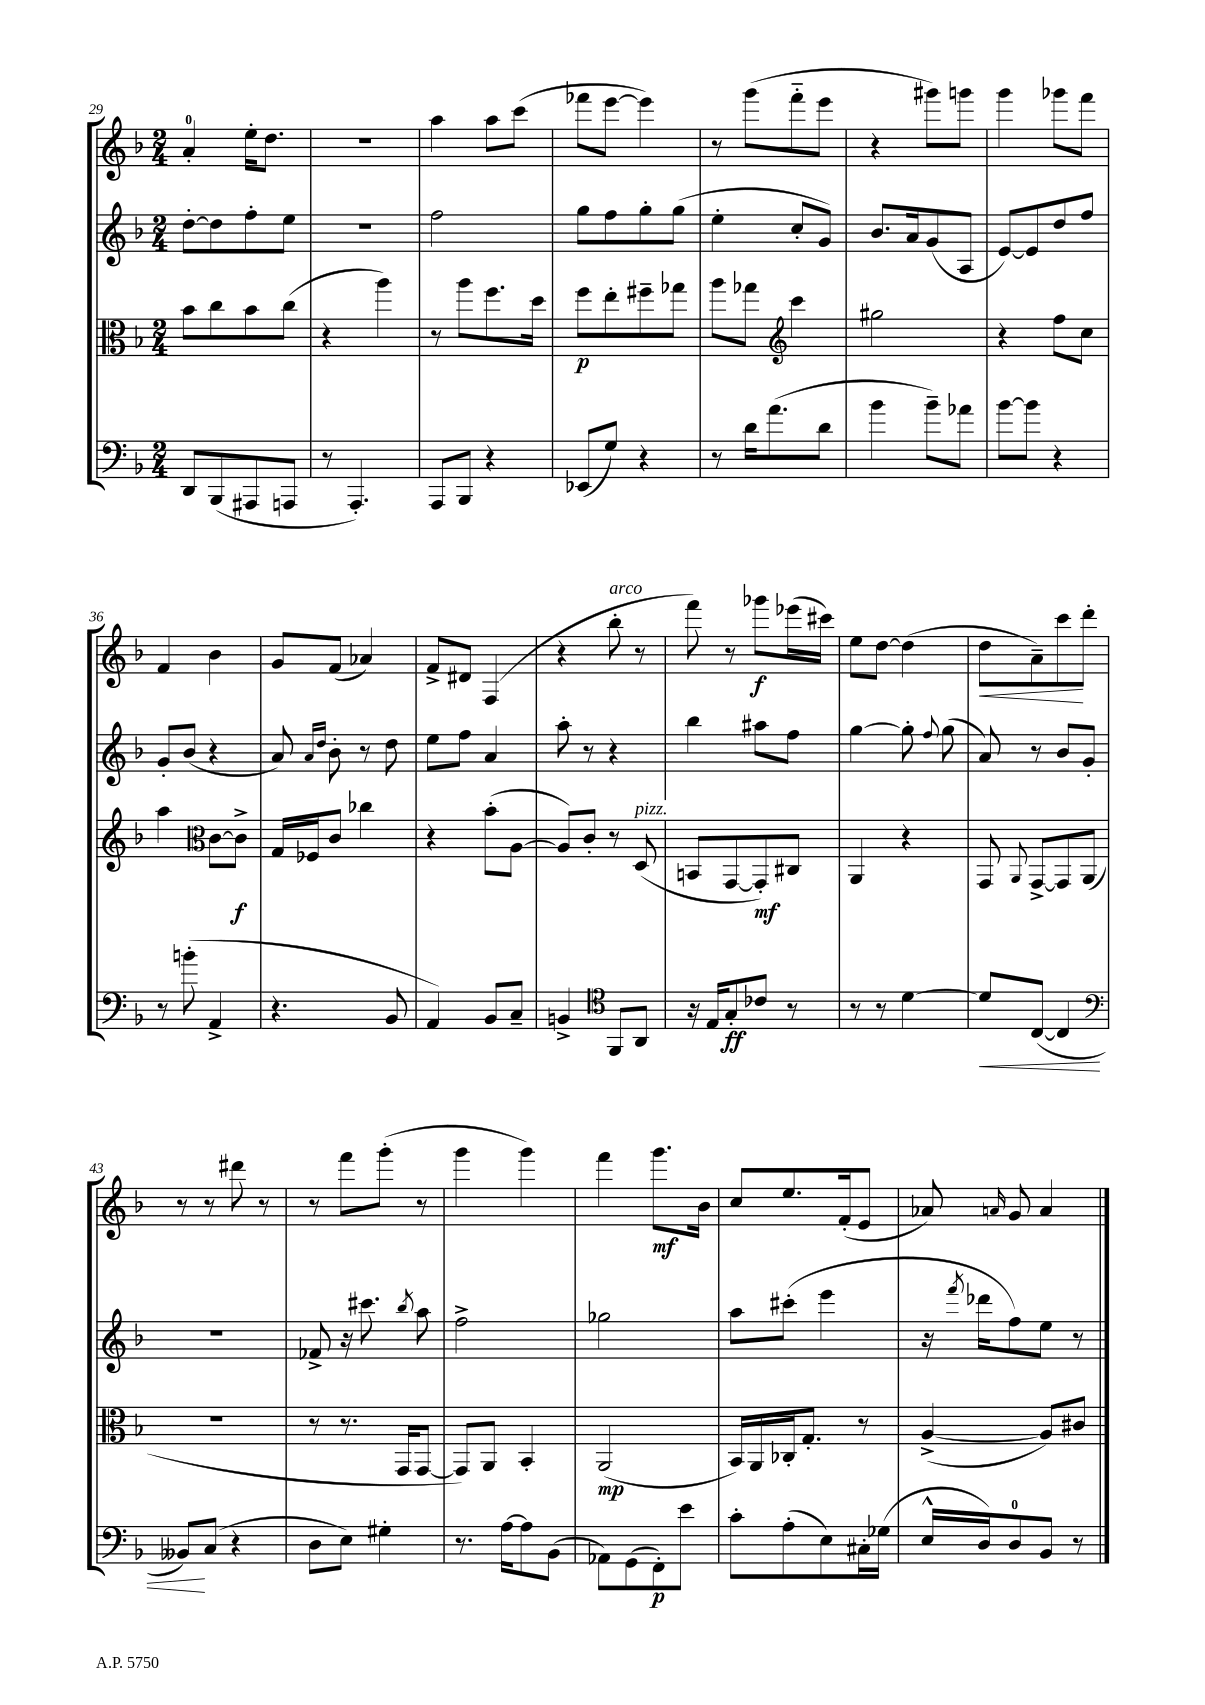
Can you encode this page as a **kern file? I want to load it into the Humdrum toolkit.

**kern	**dynam	**kern	**dynam	**kern	**kern	**dynam
*part4	*part4	*part3	*part3	*part2	*part1	*part1
*staff4	*staff4	*staff3	*staff3	*staff2	*staff1	*staff1
*clefF4	*	*clefC3	*	*clefG2	*clefG2	*
*k[b-]	*	*k[b-]	*	*k[b-]	*k[b-]	*
*M2/4	*	*M2/4	*	*M2/4	*M2/4	*
=29	=29	=29	=29	=29	=29	=29
8DD/L	.	8b-\L	.	[8dd'\L	4a'/	.
(8BBB-/	.	8cc\	.	8dd\]	.	.
8AAA#X/	.	8b-\	.	8ff'\	16ee'\KL	.
.	.	.	.	.	8.dd\J	.
8AAAn/J	.	(8cc\J	.	8ee\J	.	.
=30	=30	=30	=30	=30	=30	=30
8r	.	4r	.	2r	2r	.
4.AAA'/)	.	.	.	.	.	.
.	.	4aa\)	.	.	.	.
=31	=31	=31	=31	=31	=31	=31
8AAA/L	.	8r	.	2ff\	4aa\	.
8BBB-/J	.	8aa\L	.	.	.	.
4r	.	8.ff\	.	.	8aa\L	.
.	.	.	.	.	(8ccc\J	.
.	.	16dd\Jk	.	.	.	.
=32	=32	=32	=32	=32	=32	=32
(8EE-X/L	.	8ff\L	p	8gg\L	8fff-X\L	.
8G/J)	.	8ee'\	.	8ff\	[8eee\J	.
4r	.	8ff#X~\	.	8gg'\	4eee\])	.
.	.	8gg-X\J	.	(8gg\J	.	.
=33	=33	=33	=33	=33	=33	=33
8r	.	8aa\L	.	4ee'\	8r	.
16d\KL	.	8gg-X\J	.	.	(8ggg\L	.
(8.a\	.	.	.	.	.	.
*	*	*clefG2	*	*	*	*
.	.	4ccc\	.	8cc'/L	8fff\	.
8d\J	.	.	.	8g/J)	8eee\J	.
=34	=34	=34	=34	=34	=34	=34
4b-\	.	2gg#X\	.	8.b-/L	4r	.
.	.	.	.	16a/k	.	.
8b-~\L)	.	.	.	(8g/	8ggg#X\L)	.
8a-X\J	.	.	.	8A/J	8gggn\J	.
=35	=35	=35	=35	=35	=35	=35
[8b-\L	.	4r	.	[8e/L)	4ggg\	.
8b-\J]	.	.	.	8e/]	.	.
4r	.	8ff\L	.	8dd/	8ggg-X\L	.
.	.	8cc\J	.	8ff/J	8fff\J	.
!!LO:LB:g=z
=36	=36	=36	=36	=36	=36	=36
8r	.	4aa\	.	8g'/L	4f/	.
(8bn'\	.	.	.	(8b-/J	.	.
*	*	*clefC3	*	*	*	*
4AA^/	.	[8c\L	.	4r	4b-\	.
.	.	8c^\J]	f	.	.	.
=37	=37	=37	=37	=37	=37	=37
4.r	.	16G/LL	.	8a/)	8g/L	.
.	.	16F-X/J	.	.	.	.
.	.	.	.	16qqa/LL	.	.
.	.	.	.	16qqdd/JJ	.	.
.	.	8c/J	.	8b-'\	(8f/J	.
.	.	4cc-X\	.	8r	4a-X/)	.
8BB-/	.	.	.	8dd\	.	.
=38	=38	=38	=38	=38	=38	=38
4AA/)	.	4r	.	8ee\L	8f^/L	.
.	.	.	.	8ff\J	8d#X/J	.
8BB-/L	.	(8b-'\L	.	4a/	(4F/	.
8C~/J	.	[8A\J	.	.	.	.
=39	=39	=39	=39	=39	=39	=39
4BBn^/	.	8A/L])	.	8aa'\	4r	.
.	.	8c'/J	.	8r	.	.
*clefC4	*	*	*	*	*	*
!	!	!	!	!	!LO:TX:a:i:t=arco	!
8FF/L	.	8r	.	4r	8bb-'\	.
!	!	!LO:TX:a:i:t=pizz.	!	!	!	!
8AA/J	.	(8D/	.	.	8r	.
=40	=40	=40	=40	=40	=40	=40
16r	.	8BBn/L	.	4bb-\	8fff\)	.
16E/KL	.	.	.	.	.	.
8G'/	ff	[8GG/	.	.	8r	.
8c-X/J	.	8GG'/])	mf	8aa#X\L	8ggg-X\L	f
8r	.	8C#X/J	.	8ff\J	(16eee-X\L	.
.	.	.	.	.	16ccc#X\JJ)	.
=41	=41	=41	=41	=41	=41	=41
8r	.	4AA/	.	[4gg\	8ee\L	.
8r	.	.	.	.	[8dd\J	.
[4d\	.	4r	.	8gg'\]	(4dd\]	.
.	.	.	.	8qqff/	.	.
.	.	.	.	(8gg\	.	.
=42	=42	=42	=42	=42	=42	=42
!	!LO:HP:b	!	!	!	!	!LO:HP:b
8d/L]	<	8GG/	.	8a/)	8dd\L	<
.	.	8qqAA/	.	.	.	.
([8C/J	.	[8GG^/L	.	8r	8a~\)	.
4C/]	.	8GG/]	.	8b-/L	8ccc\	.
.	.	(8AA/J	.	8g'/J	8ddd'\J	[
!!LO:LB:g=z
=43	=43	=43	=43	=43	=43	=43
*clefF4	*	*	*	*	*	*
8BB--X/L)	.	2r	.	2r	8r	.
(8C/J	[	.	.	.	8r	.
4r	.	.	.	.	8ddd#X\	.
.	.	.	.	.	8r	.
=44	=44	=44	=44	=44	=44	=44
8D\L	.	8r	.	8f-X^/	8r	.
8E\J)	.	8.r	.	16r	8fff\L	.
.	.	.	.	8.ccc#X\	.	.
4G#X'\	.	.	.	.	(8ggg'\J	.
.	.	16GG/KL	.	.	.	.
.	.	.	.	8qbb-/	.	.
.	.	[8GG/J	.	8aa\	8r	.
=45	=45	=45	=45	=45	=45	=45
8.r	.	8GG/L])	.	2ff^\	4ggg\	.
.	.	8AA/J	.	.	.	.
[16A\KL	.	.	.	.	.	.
8A\]	.	4BB-'/	.	.	4ggg\)	.
(8BB-\J	.	.	.	.	.	.
=46	=46	=46	=46	=46	=46	=46
8AA-X\L)	.	(2AA/	mp	2gg-X\	4fff\	.
(8GG\	.	.	.	.	.	.
8FF'\)	p	.	.	.	8.ggg\L	mf
8e\J	.	.	.	.	.	.
.	.	.	.	.	16b-\Jk	.
=47	=47	=47	=47	=47	=47	=47
8c'\L	.	16BB-/LL)	.	8aa\L	8cc/L	.
.	.	16AA/	.	.	.	.
(8A'\	.	16C-X'/J	.	(8ccc#X'\J	8.ee/	.
.	.	8.G'/J	.	.	.	.
8E\)	.	.	.	4eee\	.	.
.	.	.	.	.	(16f'/k	.
16C#X'\L	.	8r	.	.	8e/J	.
(16G-X\JJ	.	.	.	.	.	.
=48	=48	=48	=48	=48	=48	=48
16E^^/LL	.	([4A^/	.	16r	8a-X/)	.
.	.	.	.	8qfff/	.	.
16D/J)	.	.	.	16ddd-X\KL	.	.
.	.	.	.	.	16qqan/	.
8D/	.	.	.	8ff\)	8g/	.
8BB-/J	.	8A/L])	.	8ee\J	4a/	.
8r	.	8c#X/J	.	8r	.	.
==	==	==	==	==	==	==
*-	*-	*-	*-	*-	*-	*-
